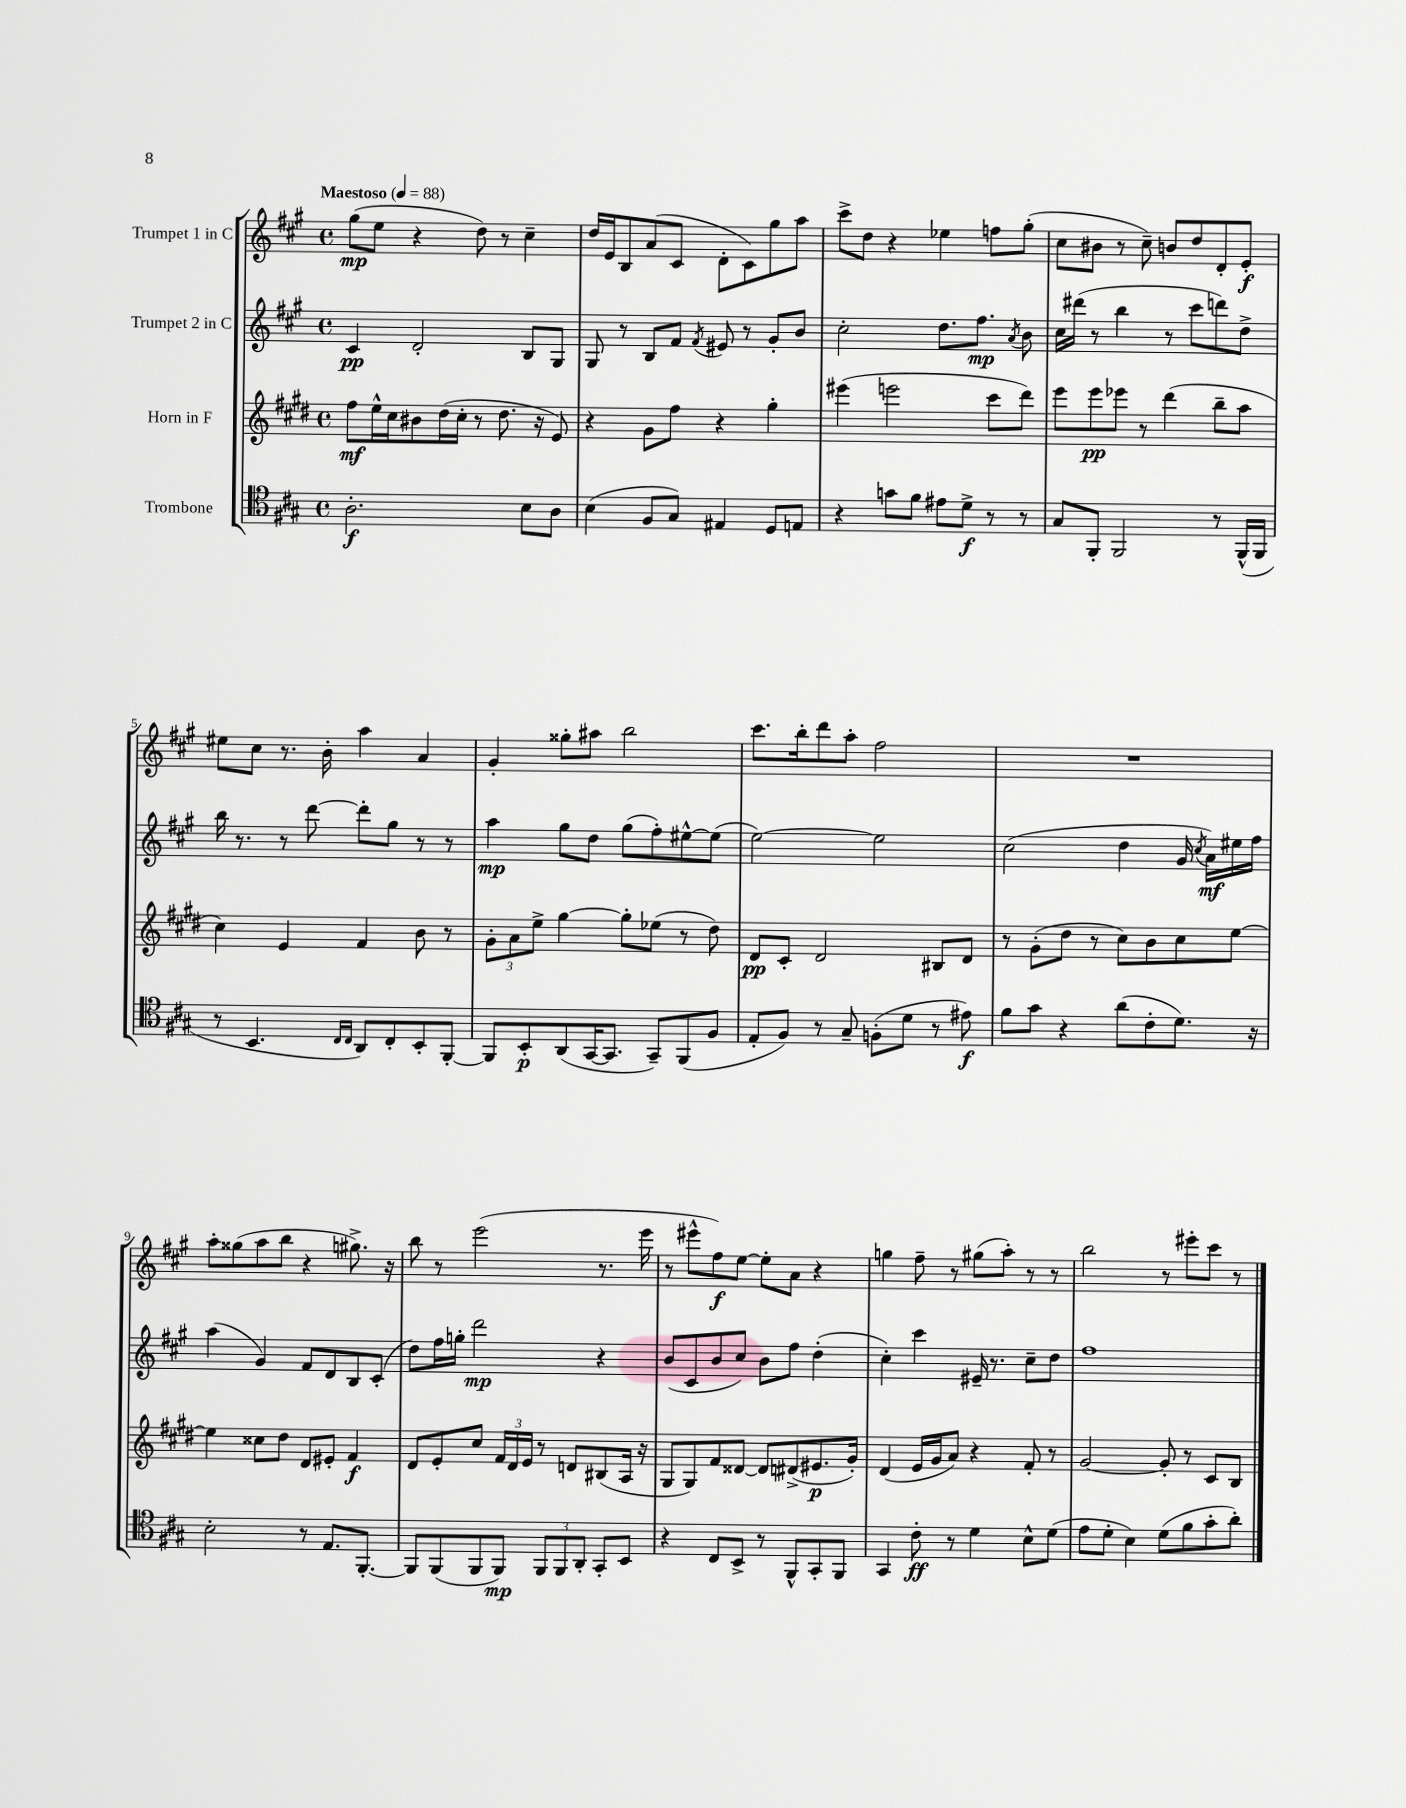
<<
\new StaffGroup <<
\new Staff = "s0" \with { instrumentName = "Trumpet 1 in C" } {
    \clef treble \key a \major \defaultTimeSignature \time 4/4 \tempo "Maestoso" 4 = 88
    \autoBeamOff gis''8[\mp( e''8] r4 d''8) r8 cis''4-- |
    d''16[ e'16 b8 a'8( cis'8] d'8[-. cis'8) gis''8 a''8] |
    cis'''8[-> d''8] r4 ees''4 f''8[ gis''8]-.( |
    cis''8[ bis'8] r8 cis''8--) b'8[ d''8 d'8-. e'8]-.\f |
    eis''8[ cis''8] r8. b'16-. a''4 a'4 |
    gis'4-. gisis''8[-. ais''8] b''2 |
    cis'''8.[ b''16-. d'''8 a''8]-. fis''2 |
    R1 |
    a''8[-. gisis''8( a''8 b''8] r4 gis''8.->) r16 |
    b''8 r8 e'''2( r8. e'''16 |
    r8 eis'''8[-^ fis''8\f) e''8]~ e''8[-. a'8] r4 |
    g''4 fis''8-- r8 gis''8[( a''8]-.) r8 r8 |
    b''2 r8 eis'''8[-. cis'''8] r8 \bar "|." |
}
\new Staff = "s1" \with { instrumentName = "Trumpet 2 in C" } {
    \clef treble \key a \major \defaultTimeSignature \time 4/4
    \autoBeamOff cis'4\pp d'2-. b8[ gis8] |
    gis8 r8 b8[ fis'8] \acciaccatura { fis'8 } eis'8 r8 gis'8[-. b'8] |
    cis''2-. d''8.[ fis''8.]\mp \acciaccatura { a'8 } b'8 |
    cis''16[ dis'''16]( r8 b''4 r8 cis'''8[ d'''8) d''8]-> |
    b''16 r8. r8 d'''8~ d'''8[-. gis''8] r8 r8 |
    a''4\mp gis''8[ d''8] gis''8[( fis''8-.) eis''8~-^ eis''8]( |
    e''2~) e''2 |
    cis''2( d''4 gis'16 \acciaccatura { cis''8 } a'16[\mf) eis''16 fis''16] |
    a''4( gis'4) fis'8[ d'8 b8 cis'8]-.( |
    d''8[) fis''16 g''16]-. d'''2\mp r4 |
    b'8[( cis'8 b'8 cis''8]) b'8[ fis''8] d''4-.( |
    cis''4-.) cis'''4 eis'16-- r8. cis''8[-- d''8] |
    fis''1 \bar "|." |
}
\new Staff = "s2" \with { instrumentName = "Horn in F" } {
    \clef treble \key e \major \defaultTimeSignature \time 4/4
    \autoBeamOff fis''8[\mf e''16-^ cis''16 bis'8 dis''16( cis''16]-. r8 dis''8. r16 e'8) |
    r4 gis'8[ fis''8] r4 gis''4-. |
    eis'''4( e'''2 cis'''8[ dis'''8]) |
    e'''8[ e'''8\pp ees'''8] r8 dis'''4( b''8[-- a''8] |
    cis''4) e'4 fis'4 b'8 r8 |
    \tuplet 3/2 { gis'8[-. a'8 e''8]-> } gis''4~ gis''8[-. ees''8]( r8 dis''8) |
    dis'8[\pp cis'8]-. dis'2 bis8[ dis'8] |
    r8 gis'8[-.( dis''8] r8 cis''8[) b'8 cis''8 e''8]~ |
    e''4 cisis''8[ dis''8] dis'8[ eis'8]-. fis'4\f |
    dis'8[ e'8-. cis''8] \tuplet 3/2 { fis'16[ dis'16 e'16] } r8 d'8[ bis8( a16] r16 |
    gis8[ gis8) fis'8 disis'8]~ disis'8[ dis'8->( eis'8.\p gis'16]-.) |
    dis'4( e'16[ gis'16 a'8]) r4 fis'8-. r8 |
    gis'2~ gis'8-. r8 cis'8[ b8] \bar "|." |
}
\new Staff = "s3" \with { instrumentName = "Trombone" } {
    \clef tenor \key a \major \defaultTimeSignature \time 4/4
    \autoBeamOff a2.-.\f b8[ a8] |
    b4( fis8[ gis8]) eis4 d8[ e8] |
    r4 g'8[ fis'8] eis'8[ d'8]->\f r8 r8 |
    gis8[ fis,8]-. fis,2 r8 fis,16[-^( fis,16] |
    r8 b,4. \grace { cis16[ cis16] } a,8[) cis8-. b,8-. fis,8]~-. |
    fis,8[ b,8-.\p a,8( gis,16~ gis,8.] gis,8[--) fis,8( fis8] |
    e8[-. fis8]) r8 gis8-- f8[-.( d'8] r8 eis'8\f) |
    fis'8[ gis'8] r4 a'8[( cis'8-. d'8.]) r16 |
    b2-. r8 e8.[ fis,8.]~-. |
    fis,8[ fis,8( fis,8 fis,8]\mp) \tuplet 3/2 { fis,8[ fis,8 a,8]-. } gis,8[-. b,8] |
    r4 cis8[ b,8]-> r8 fis,8[-^ gis,8-. fis,8] |
    gis,4 cis'8-.\ff r8 d'4 b8[-^ d'8]( |
    e'8[ d'8]-. b4) d'8[( fis'8 gis'8-. a'8]-.) \bar "|." |
}
>>
>>
